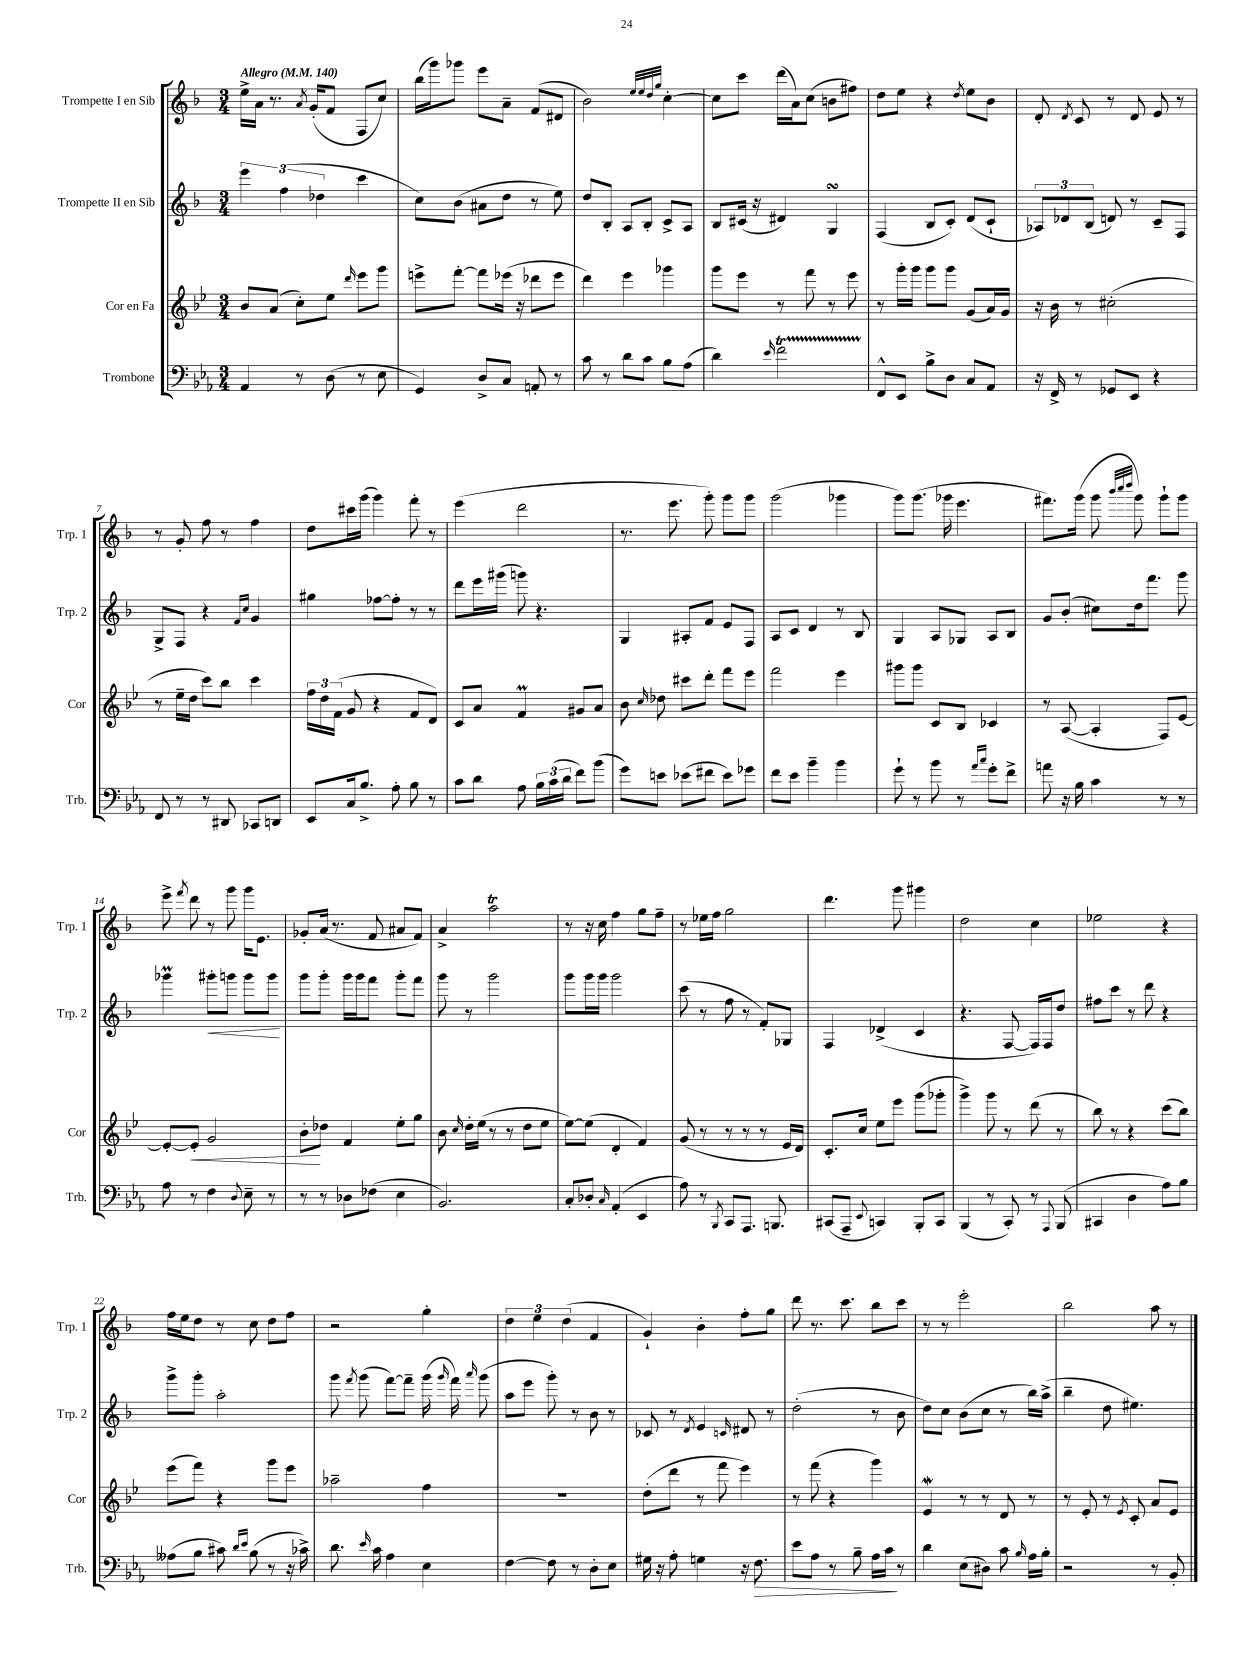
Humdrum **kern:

**kern	**kern	**kern	**kern
*staff4	*staff3	*staff2	*staff1
*clefF4	*clefG2	*clefG2	*clefG2
*k[b-e-a-]	*k[b-e-]	*k[b-]	*k[b-]
*M3/4	*M3/4	*M3/4	*M3/4
*MM140	*MM140	*MM140	*MM140
4AA-	8b-	6eee	16ee^
.	.	.	16a
.	(8a	.	8.r
.	.	(6ff	.
8r	8cc')	.	.
.	.	.	8qa
.	.	.	(16g'
.	.	6dd-	.
(8D	8ee-	.	8f
.	16qqddd	.	.
8r	8eee-	4ccc	8F
8E-	8ggg	.	8cc)
=	=	=	=
4GG)	8eee^	8cc)	(16bb-
.	.	.	16ggg)
.	[8fff'	(8b-	8ggg-
8D^	8fff]	8a#	8eee
8C	(16eee-	8dd	8a~
.	16r	.	.
8AA'	8ddd-	8r	(8f
8r	8eee-	8ee)	8d#
=	=	=	=
8c	4ddd)	8dd	2b-)
8r	.	8B-'	.
8d	4eee-	8A	.
8c	.	8B-'	.
.	.	.	32qqee
.	.	.	32qqee
.	.	.	32qqdd
.	.	.	32qqgg
8B-	4ggg-	8c^	[4cc'
(8A-	.	8A	.
=	=	=	=
4d)	8ggg	8B-	8cc]
.	8eee-	(16c#	8ccc
.	.	16r	.
16qqe-	.	.	.
2f	8r	4d#)	(16ddd
.	.	.	16a)
.	8fff	.	(8cc
.	8r	4G	8b
.	8eee-	.	8ff#)
=	=	=	=
8FF^^	8r	(4F	8dd
8EE-	16ggg'	.	8ee
.	16ggg	.	.
8B-^	8ggg	8B-	4r
8D	8ggg	8c')	.
.	.	.	8qdd
8C	(8g	(8d	8ee
8AA-	16a)	8c`	8b-
.	16g	.	.
=	=	=	=
16r	16r	12A-)	8d'
16FF^	16b-	.	.
.	.	12d-	.
.	.	.	8qd
8r	8r	.	8c
.	.	(12B-	.
8GG-	(2cc#'	8d)	8r
8EE-	.	8r	8d
4r	.	8c~	8e
.	.	8F	8r
=	=	=	=
8FF	8r	8G^	8r
8r	16ee-~	8F	8g'
.	16dd	.	.
8r	8ccc)	4r	8ff
8DD#	8bb-	.	8r
.	.	16qqf	.
.	.	16qqcc	.
8CC-	4ccc	4g	4ff
8DD	.	.	.
=	=	=	=
8EE-	24ff	4gg#	8dd
.	24dd	.	.
.	(24f	.	.
16C	8g	.	16ccc#
8.B-^	.	.	(16ggg
.	4r	[8ff-	4ggg)
8A-'	.	8ff-']	.
8B-	8f	8r	8fff'
8r	8d)	8r	8r
=	=	=	=
8c	8c	8ddd	(4eee
8d	8a	16eee	.
.	.	(16ggg#	.
8A-	4f	8ggg)	2ddd
24B-	.	4.r	.
(24c	.	.	.
24d	.	.	.
8f)	8g#	.	.
(8b-	8a	.	.
=	=	=	=
8g)	8b-	4G	8.r
.	16qqcc	.	.
8e	8dd-	.	.
.	.	.	8.eee
(8e-	8ccc#	8A#'	.
8f#	8ddd'	8f	8ggg')
8e-)	8fff	8e	8ggg
8g-	8eee-	8F	8ggg
=	=	=	=
8f	2fff	8A	(2ggg
8e-	.	8c	.
4b-~	.	4d	.
4b-	4eee-	8r	4ggg-
.	.	8B-	.
=	=	=	=
8g`	8ggg#	4G	8ggg)
8r	8ggg#	.	(8.ggg
8b-	8c	8A	.
.	.	.	16ggg-
8r	8B-	8G-	4.eee
16qqa-	.	.	.
16qqcc	.	.	.
8g'	4c-	8A	.
8f^	.	8B-	.
=	=	=	=
8a	8r	8g	8.fff#)
16r	([8A	(8b-'	.
16B-	.	.	(16ggg
4c	4A']	8cc#)	8ggg
.	.	.	32qqbbb-
.	.	.	32qqcccc
.	.	.	32qqdddd
.	.	16dd	8ggg)
.	.	8.fff	.
8r	8F)	.	8ggg`
8r	[8e-	8ggg	8ggg
=	=	=	=
8A-	8e-'_	4ggg-	8eee^
.	.	.	8qfff
8r	8e-']	.	8ddd
4F	2g	8ggg#'	8r
.	.	8ggg	8ggg
8qqD	.	.	.
8E-~	.	8ggg	16ggg
.	.	.	8.e
8r	.	8ggg	.
=	=	=	=
8r	8b-'	8ggg	8g-'
8r	8dd-	8ggg'	(16a
.	.	.	8.r
8D-	4f	16ggg	.
.	.	16ggg	.
(8F-	.	8fff	8f
4E-	8ee-'	8ggg'	8a#
.	8gg	8fff	8f)
=	=	=	=
2.BB-)	8b-	8ggg	4a^
.	16qqcc	.	.
.	16dd'	8r	.
.	(16ee-	.	.
.	8r	2ggg	2aa
.	8r	.	.
.	8dd	.	.
.	8ee-	.	.
=	=	=	=
8C'	[8ee-)	8ggg	8r
8D-'	(8ee-]	16ggg	16r
.	.	16ggg	16cc
16qqC	.	.	.
(4AA-'	4d'	2ggg	4ff
4EE-	4f)	.	8gg
.	.	.	8ff~
=	=	=	=
8A-)	(8g	(8ccc	8r
8r	8r	8r	16ee-
.	.	.	16ff
8qBBB-	.	.	.
8CC	8r	8ff	2gg
8.AAA-	8r	8r	.
.	8r	8f')	.
8.BBB	.	.	.
.	16e-	8G-	.
.	16d)	.	.
=	=	=	=
(8CC#	8.c'	4F	4.ddd
8AAA-~	.	.	.
.	16cc	.	.
8qqEE-	.	.	.
4CC)	8ee-	(4d-^	.
.	8eee-	.	8ggg
8BBB-'	(8ggg	4c	4ggg#
8CC	8ggg-'	.	.
=	=	=	=
(4BBB-	4ggg^)	4.r	2dd
8r	8ggg	.	.
8CC')	8r	[8F	.
8r	(8ddd	16F])	4cc
.	.	16F	.
8qqAAA-	.	.	.
(8BBB-	8r	8dd	.
=	=	=	=
4CC#	8bb-)	8ff#	2ee-
.	8r	8ccc	.
4D	4r	8r	.
.	.	8ddd	.
8A-)	(8ccc	4r	4r
8B-	8bb-)	.	.
=	=	=	=
(8A--	(8eee-	8ggg^	16ff
.	.	.	16ee
8B-	8fff)	8ggg'	8dd
8c#)	4r	2aa'	8r
16qqd	.	.	.
16qqe-	.	.	.
(8B-	.	.	8cc
8r	8ggg	.	8dd
16r	8eee-	.	8ff
16c-^)	.	.	.
=	=	=	=
8.d	2aa-~	8ggg	2r
.	.	8qfff	.
.	.	(8ggg	.
16qqe-	.	.	.
16c	.	.	.
4A-	.	[8fff)	.
.	.	8fff~]	.
4E-	4ff	(16ggg	4gg'
.	.	16qqggg	.
.	.	16fff)	.
.	.	16qqaaa	.
.	.	(8ggg	.
=	=	=	=
[4F	2.r	8aa	6dd
.	.	8eee	.
.	.	.	6ee
8F]	.	8ggg')	.
.	.	.	(6dd
8r	.	8r	.
8D'	.	8b-	4f
8E-	.	8r	.
=	=	=	=
16G#	(8dd'	8c-	4g`)
16r	.	.	.
8A-'	8ddd	8r	.
.	.	8qd	.
4G	8r	4e	4b-'
.	8fff	.	.
.	.	16qqc	.
16r	4eee-)	8d#	8ff'
8.F	.	.	.
.	.	8r	8gg
=	=	=	=
8e-	8r	(2dd'	8ddd
8A-	(8fff	.	8.r
8r	4r	.	.
.	.	.	8.ccc
8B-~	.	.	.
16A-	4ggg)	8r	8bb-
16c	.	.	.
8r	.	8b-	8ccc
=	=	=	=
4d	4e-	8dd)	8r
.	.	8cc	8r
(8E-	8r	(8b-	2eee'
8D#)	8r	8cc	.
8c	8d	8r	.
16qqB-	.	.	.
16A-	8r	16bb-)	.
16B-'	.	(16aa^	.
=	=	=	=
2r	8r	4bb-~	2bb-
.	8e-'	.	.
.	8r	8dd	.
.	8qe-	.	.
.	8c'	4.ee#)	.
8r	8a	.	8aa
8BB-'	8e-	.	8r
==	==	==	==
*-	*-	*-	*-
